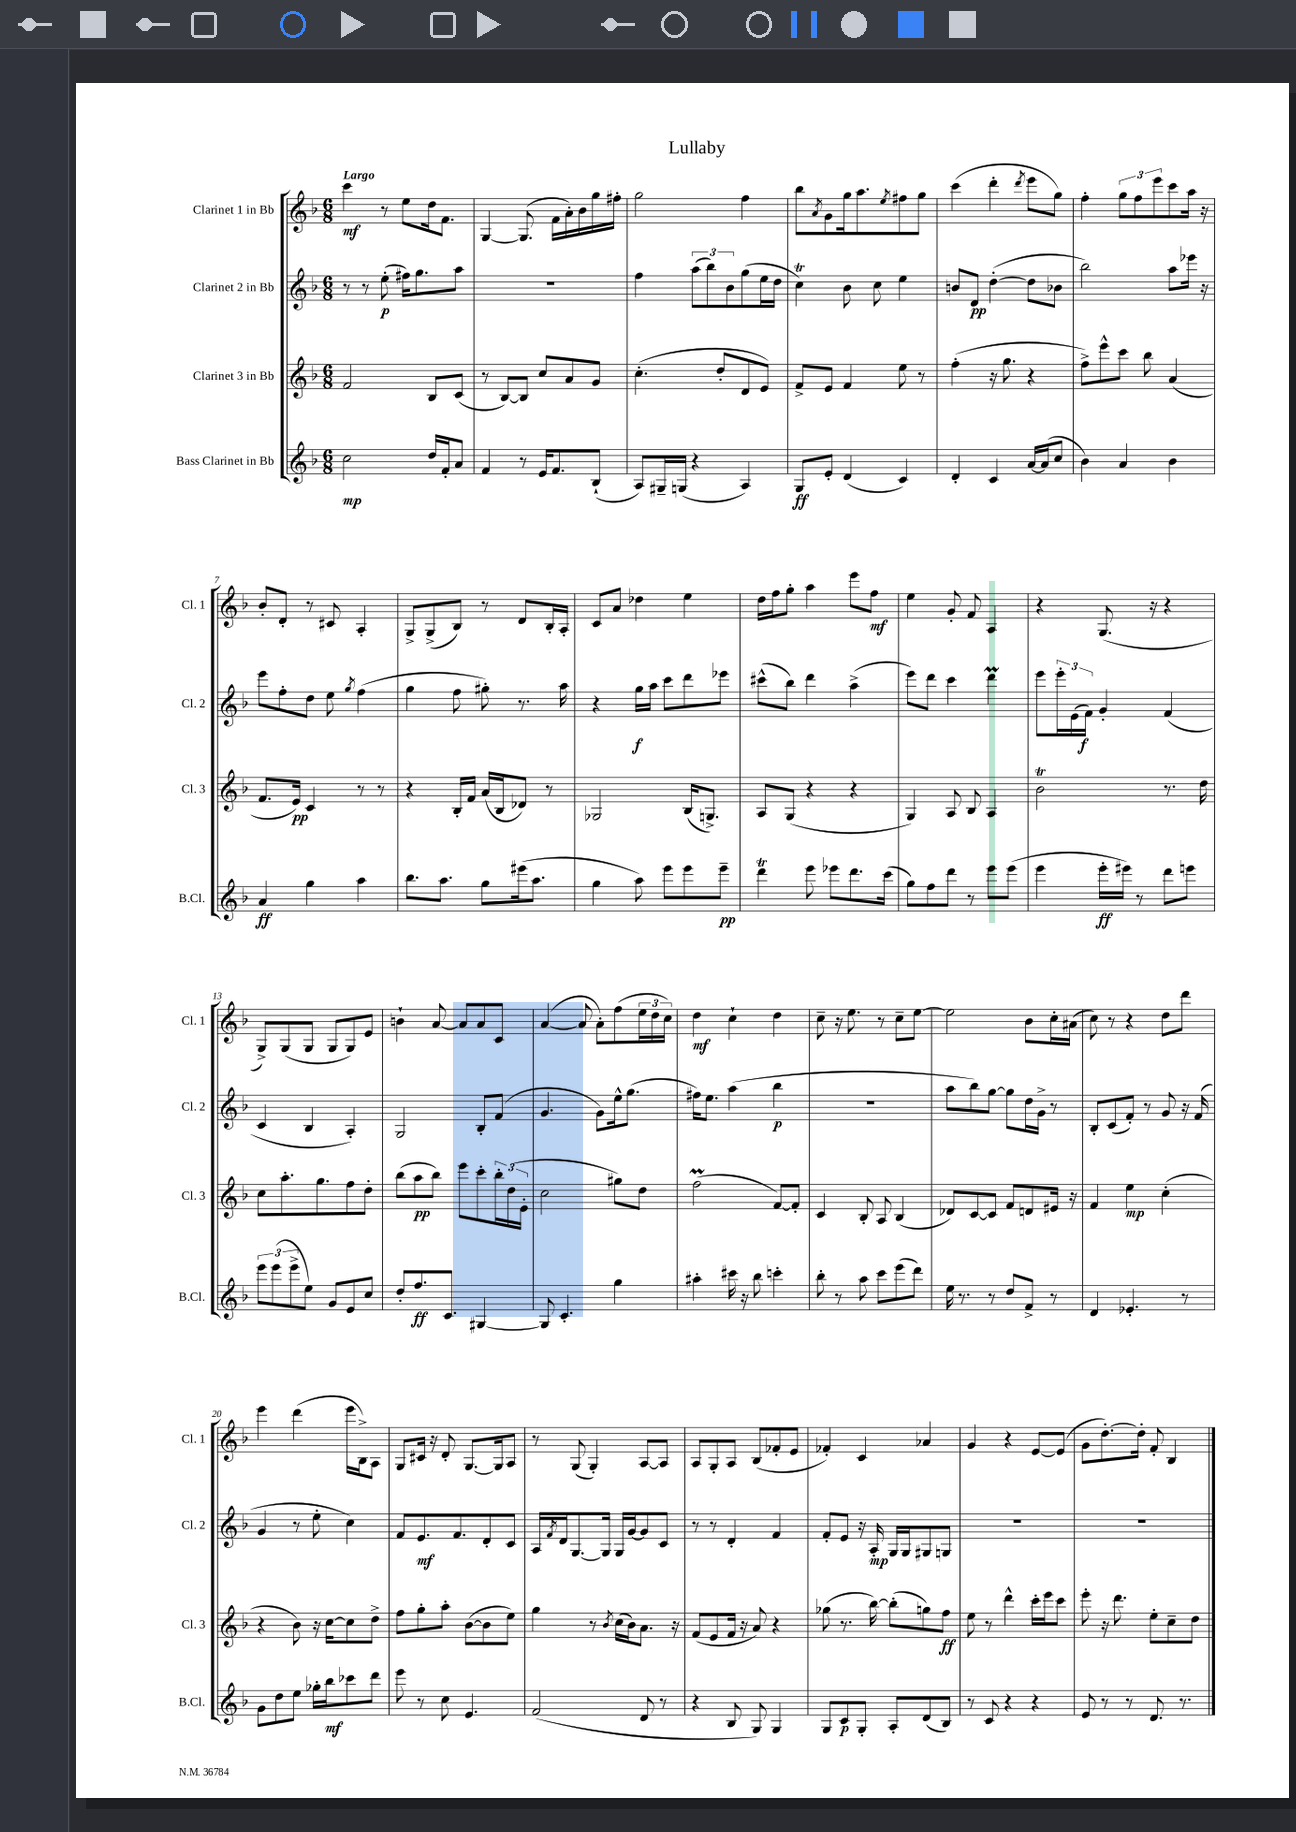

**kern	**kern	**kern	**kern
*staff4	*staff3	*staff2	*staff1
*clefG2	*clefG2	*clefG2	*clefG2
*k[b-]	*k[b-]	*k[b-]	*k[b-]
*M6/8	*M6/8	*M6/8	*M6/8
2cc	2f	8r	4ccc
.	.	8r	.
.	.	(8ee'	8r
.	.	16ff#)	8ee
.	.	8.gg	.
16dd	8B-	.	16dd
16f'	.	.	8.f
8a	(8c	8aa	.
=	=	=	=
4f	8r	2.r	[4G
.	[8B-)	.	.
8r	8B-]	.	(8.G]
16e	8cc	.	.
8.f	.	.	16f
.	8a	.	16a')
.	.	.	16b-
(8B-`	8g	.	16gg
.	.	.	16ff#'
=	=	=	=
8A)	(4.cc'	4ff	2gg
16G#~	.	.	.
(16G	.	.	.
4r	.	(12aa	.
.	.	12bb-)	.
.	8dd'	.	.
.	.	12b-	.
4A)	8d	(8gg	4ff
.	8e)	16ee	.
.	.	16dd	.
=	=	=	=
8G	8f^	4cc)	8bb-
.	.	.	8qa
8e'	8e	.	8g
(4d	4f	8b-	16gg
.	.	.	8.aa
.	.	8cc	.
.	.	.	8qee
4c)	8ee	4ee	8ff#
.	8r	.	8gg
=	=	=	=
4d'	(4ff'	8b	(4ccc
.	.	8d	.
4c	16r	([4dd'	4ddd'
.	8.gg	.	.
.	.	.	8qddd
[16a	4r	8dd]	8eee
(16a]	.	.	.
8cc	.	8b-	8gg)
=	=	=	=
4b-)	8ff^)	2bb-)	4ff'
.	8eee^^	.	.
4a	8ccc	.	12gg
.	.	.	12ff
.	8bb-	.	.
.	.	.	12eee
4b-	(4a	8aa	8ccc
.	.	16eee-	16aa
.	.	16r	16r
=	=	=	=
4a	8.f	8eee	8b-'
.	.	8ff'	8d'
.	16e)	.	.
4gg	4c	8dd	8r
.	.	8ee	8c#
.	.	8qgg	.
4aa	8r	(4ff	4A'
.	8r	.	.
=	=	=	=
8.bb-	4r	4gg	8G^
.	.	.	(8G^
8.aa	.	.	.
.	16B-'	8ff	8B-)
.	16f	.	.
8gg	(16a	8gg#')	8r
.	16B-	.	.
(16eee#	8d-)	8.r	8d
8.aa	.	.	.
.	8r	.	16B-'
.	.	16aa	16A'
=	=	=	=
4gg	2G-	4r	8c
.	.	.	8a
8aa)	.	16gg	4dd-
.	.	16aa	.
8eee	.	8ccc	.
8eee	(16B-	8ddd	4ee
.	8.G^)	.	.
8eee~	.	8eee-	.
=	=	=	=
4ddd	8A	(8ccc#^^	16dd
.	.	.	16ff
.	(8G	8bb-)	8gg'
8eee	4r	4ddd	4aa
8eee-	.	.	.
8.ddd	4r	(4aa^	8eee
.	.	.	8ff
(16ccc	.	.	.
=	=	=	=
8gg)	4G)	8eee)	4ee
8ff	.	8ddd	.
8ddd	8A	4ccc	8g'
8r	8B-	.	8f
8eee	4A	4ddd	4A
(8eee	.	.	.
=	=	=	=
4eee	2b-	8eee	4r
.	.	24eee'	.
.	.	(24e	.
.	.	24f)	.
16eee'	.	4g'	(8.G
16eee#)	.	.	.
8r	.	.	.
.	.	.	16r
8ddd	8.r	(4f	4r
8eee	.	.	.
.	16dd	.	.
=	=	=	=
12eee	8cc	4c	8G^)
(12eee	.	.	.
.	8.aa'	.	(8G
12eee^	.	.	.
8ee)	.	4B-	8G
.	8.gg	.	.
8g	.	.	8G
8e	8ff	4A')	8G)
8cc	8dd'	.	8e
=	=	=	=
8dd'	(8bb-	2G	4b`
8.ff	8aa	.	.
.	8bb-)	.	[8a
8.c	.	.	.
.	8eee	.	8a]
[4G#	8ccc'	8B-'	8a
.	24bb-'	(8f	8c
.	(24dd	.	.
.	24e'	.	.
=	=	=	=
8G#]	2cc	4.g	([4a
4.c'	.	.	.
.	.	.	8a]
.	.	8g)	8a')
4gg	8gg#)	16ee^^	(8ff
.	.	(8.gg	.
.	8dd	.	24ee
.	.	.	24dd
.	.	.	24cc)
=	=	=	=
4aa#'	(2ff	16ff#)	4dd
.	.	8.ee	.
16ccc#	.	(4aa	4cc`
16r	.	.	.
8bb-	.	.	.
4ccc'	[8f)	4bb-	4dd
.	8f']	.	.
=	=	=	=
8bb-'	4c	2.r	8cc~
8r	.	.	16r
.	.	.	8.ee
8aa	8B-'	.	.
8ccc	8A	.	8r
(8eee	(4B-	.	8cc~
8ddd)	.	.	[8ee
=	=	=	=
16ee	8d-)	8aa	2ee]
8.r	.	.	.
.	[8c	8bb-)	.
8r	8c]	[8gg	.
8dd	8f	8gg]	.
8f^	8d	16dd	8b-
.	.	16g^	.
8r	16e#	8r	16cc'
.	16r	.	(16a#
=	=	=	=
4d	4f	8B-'	8cc)
.	.	(8c	8r
4.e-'	4ee	8f')	4r
.	.	8r	.
.	(4cc'	8g	8dd
8r	.	16r	8ddd
.	.	(16f	.
=	=	=	=
8g	4r	4g	4eee
8dd	.	.	.
8ee	8b-)	8r	(4ddd
16gg-'	16r	8ee'	.
16bb-	[16cc	.	.
8ccc-	8cc]	4cc)	16eee
.	.	.	16B-^)
8ddd	8dd^	.	8A
=	=	=	=
8eee	8ff	8f	8G
8r	8gg'	8.e	16c#
.	.	.	16r
8cc	8aa'	.	8d'
.	.	8.f	.
4.e	([8b-	.	[8.G
.	8b-]	8d'	.
.	.	.	16G]
.	8ee)	8c	8A
=	=	=	=
(2f	4gg	16A	8r
.	.	8qf	.
.	.	16d	.
.	.	[8.G	(8G
.	8r	.	4G')
.	.	16G]	.
.	8qb-	.	.
.	(16cc	16G	.
.	16b-)	[16g	.
8d	8.a	8g]	[8A
8r	.	8c	8A]
.	16r	.	.
=	=	=	=
4r	(8f	8r	8A
.	8e	8r	8G'
8B-	16f	4d'	8A
.	16r	.	.
8G)	8a)	.	(8B-
4G	4r	4f	8f-'
.	.	.	8e
=	=	=	=
8G	(8gg-	8f'	4f-')
8c	8.r	8e	.
8G'	.	16r	4c
.	[16bb-)	16A'	.
8A'	(8bb-']	16G	.
.	.	16G	.
(8d	8gg)	8G#	4a-
8B-)	8ff	8G	.
=	=	=	=
8r	8ee	2.r	4g
8c	8r	.	.
4r	4ddd^^	.	4r
4r	16ccc'	.	[8e
.	16eee	.	.
.	8ccc	.	(8e]
=	=	=	=
8e	8eee'	2.r	8g
8r	16r	.	[8.dd')
.	8.ddd	.	.
8r	.	.	.
.	.	.	16dd']
8.d	8ee'	.	8f'
.	8cc~	.	4B-
8.r	.	.	.
.	8dd	.	.
==	==	==	==
*-	*-	*-	*-
